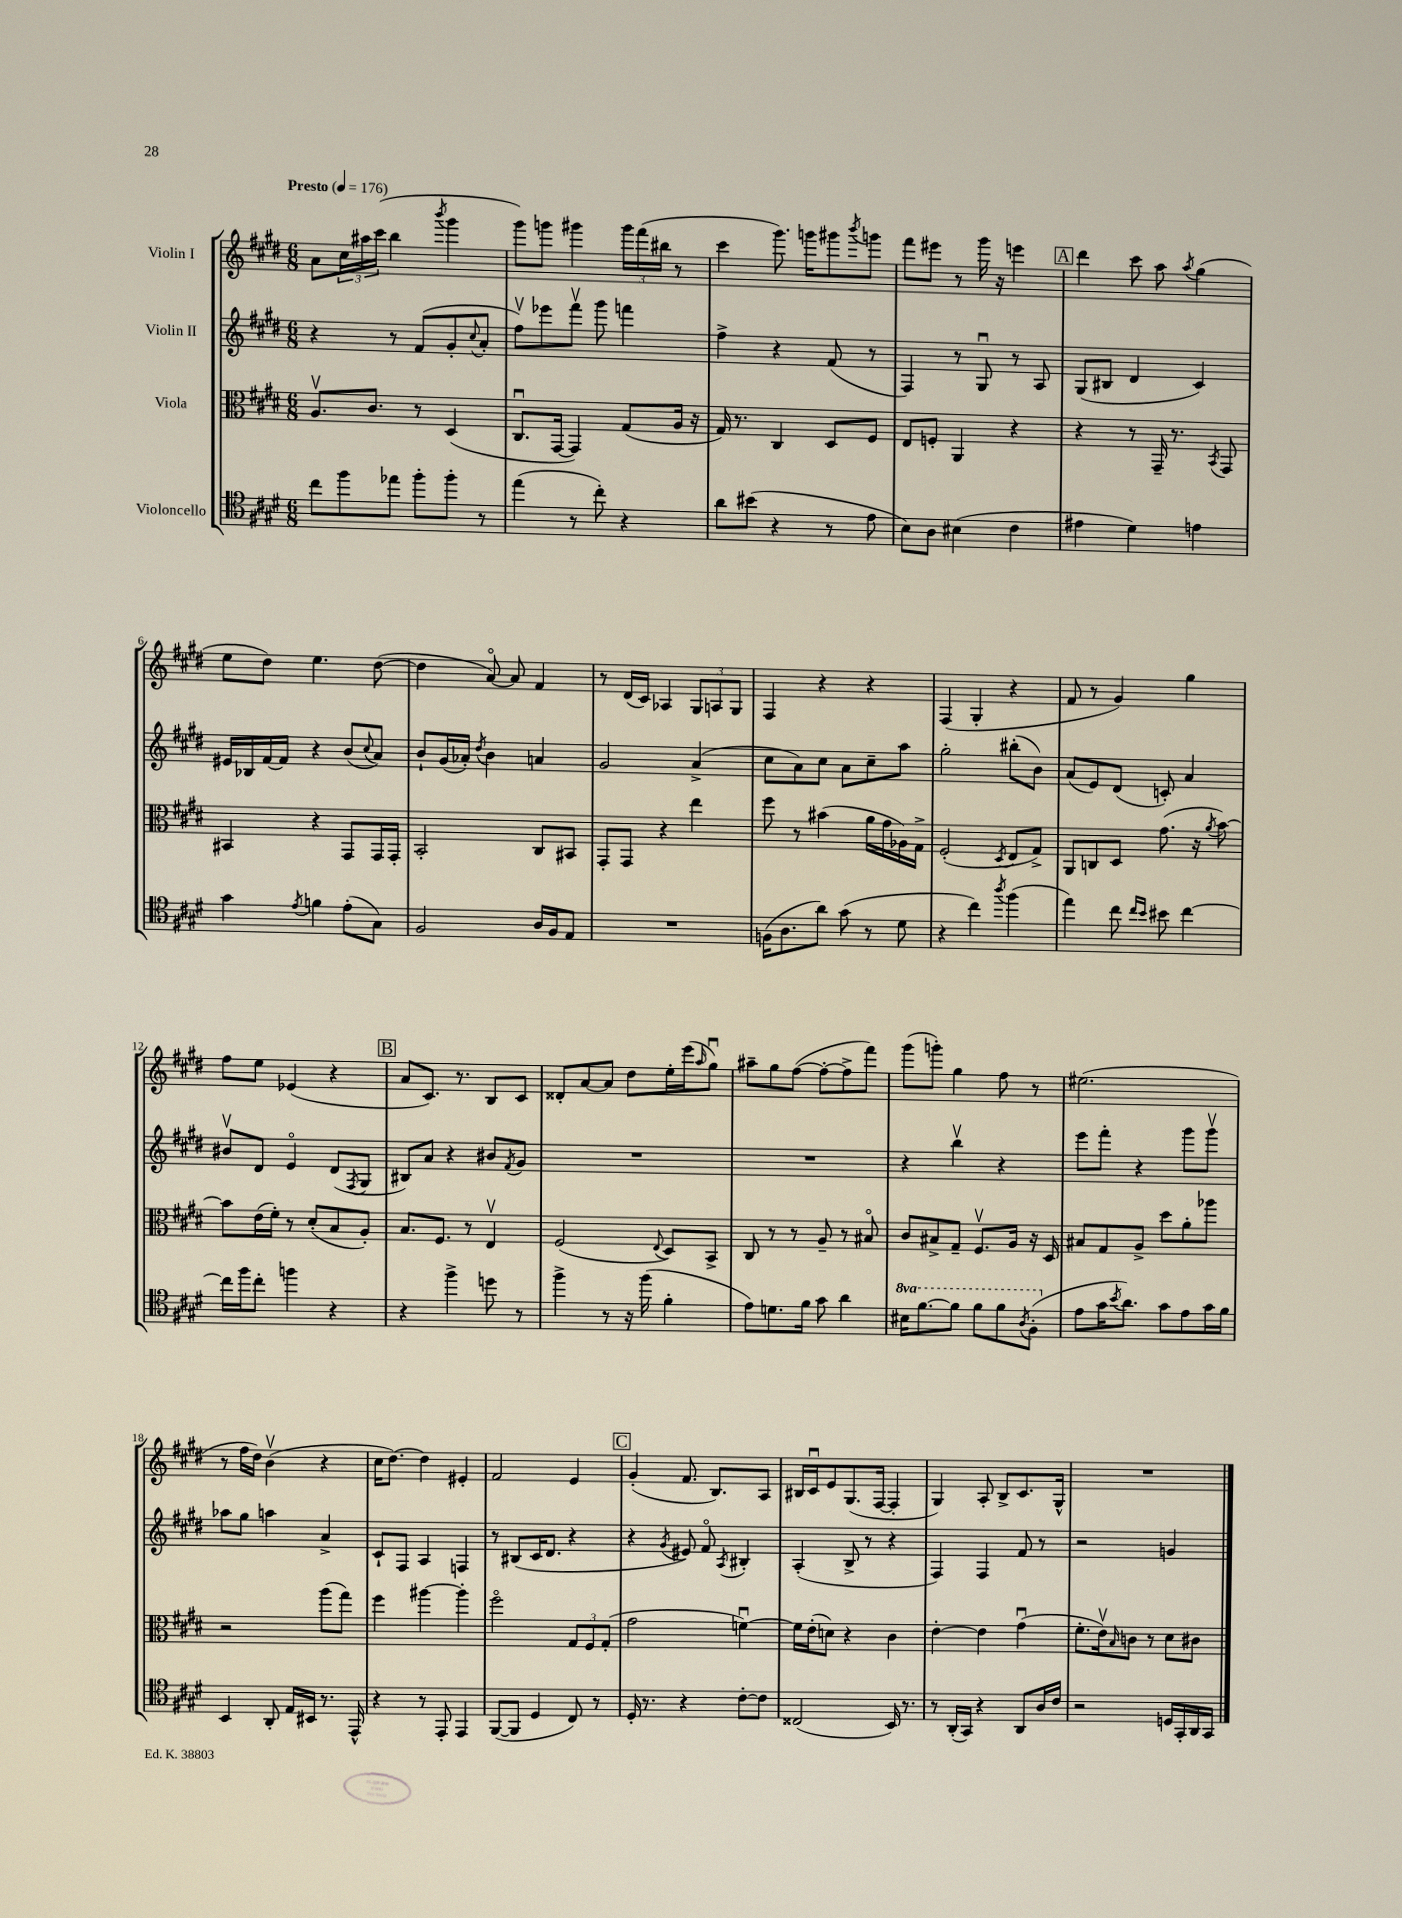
<<
\new StaffGroup <<
\new Staff = "s0" \with { instrumentName = "Violin I" } {
    \clef treble \key e \major \numericTimeSignature \time 6/8 \tempo "Presto" 4 = 176
    a'8 \tuplet 3/2 { cis''16 ais''16 cis'''16( } b''4 \acciaccatura { b'''8 } gis'''4 |
    gis'''8) g'''8 gis'''4 \tuplet 3/2 { gis'''16 fis'''16( bis''16 } r8 |
    cis'''4 gis'''8.) g'''16 gis'''8 \acciaccatura { b'''8 } g'''8 |
    fis'''8 eis'''8 r8 gis'''16 r16 e'''4 |
    \mark \markup { \box "A" } dis'''4 cis'''8 a''8 \acciaccatura { a''8 } gis''4( |
    e''8 dis''8) e''4. dis''8~( |
    dis''4 a'8~\flageolet) a'8 fis'4 |
    r8 dis'16( cis'16) aes4 \tuplet 3/2 { gis8 a8 gis8 } |
    fis4 r4 r4 |
    fis4( gis4-. r4 |
    fis'8 r8 gis'4) gis''4 |
    fis''8 e''8 ees'4( r4 |
    \mark \markup { \box "B" } a'8 cis'8.) r8. b8 cis'8 |
    disis'8-. a'8~ a'8 dis''8 e''16-. e'''16( \grace { a''16 } gis''8\downbow) |
    ais''8-- gis''8 fis''8~( fis''8~-. fis''8-> fis'''8) |
    gis'''8( g'''8-.) gis''4 fis''8 r8 |
    eis''2.( |
    r8 fis''16 dis''16) b'4\upbow( r4 |
    cis''16 dis''8.~) dis''4 eis'4-. |
    fis'2 e'4 |
    \mark \markup { \box "C" } gis'4-.( fis'8. b8.) a8 |
    bis16 cis'16\downbow e'8 gis8.( fis16~ fis4-. |
    gis4) a8-. b8-> cis'8. gis16-^ |
    R2. \bar "|." |
}
\new Staff = "s1" \with { instrumentName = "Violin II" } {
    \clef treble \key e \major \numericTimeSignature \time 6/8
    r4 r8 fis'8( gis'8-. \appoggiatura { cis''8 } a'8-. |
    fis''8\upbow) ees'''8 fis'''8\upbow gis'''8 f'''4 |
    fis''4-> r4 fis'8( r8 |
    fis4) r8 gis8\downbow r8 a8 |
    \mark \markup { \box "A" } gis8( bis8 dis'4 cis'4) |
    eis'16 bes16 fis'16~ fis'16 r4 b'8( \appoggiatura { cis''8 } a'8) |
    b'8-! gis'16( aes'16-.) \acciaccatura { dis''8 } b'4 a'4 |
    gis'2 a'4->( |
    cis''8 a'8) cis''8 a'8 cis''8-- a''8 |
    gis''2-. bis''8-.( b'8) |
    a'8( e'8) dis'8( c'8-.) a'4 |
    bis'8\upbow dis'8 e'4\flageolet dis'8( \acciaccatura { fis8 } gis8 |
    \mark \markup { \box "B" } bis8) a'8 r4 bis'8 \acciaccatura { fis'8 } gis'8 |
    R2. |
    R2. |
    r4 b''4\upbow r4 |
    e'''8 fis'''8-. r4 gis'''8 gis'''8\upbow |
    aes''8 gis''8 a''4 a'4-> |
    cis'8-! fis8 a4 f4 |
    r8 bis8( cis'16 dis'8. r4 |
    \mark \markup { \box "C" } r4 \acciaccatura { gis'8 } eis'8) fis'8\flageolet \acciaccatura { a8 } bis4-. |
    a4-.( b8-> r8 r4 |
    fis4) fis4 fis'8 r8 |
    r2 g'4 \bar "|." |
}
\new Staff = "s2" \with { instrumentName = "Viola" } {
    \clef alto \key e \major \numericTimeSignature \time 6/8
    a8.\upbow cis'8. r8 dis4( |
    cis8.\downbow gis,16~ gis,4) gis8( a16 r16 |
    gis16) r8. cis4 dis8 fis8 |
    e8 f8-. a,4 r4 |
    \mark \markup { \box "A" } r4 r8 gis,16-- r8. \acciaccatura { b,8 } gis,8 |
    bis,4 r4 gis,8 gis,16 gis,16-. |
    b,2-. cis8 bis,8 |
    gis,8-. gis,8 r4 e''4 |
    fis''8 r8 bis'4( a'16 gis'16 aes16) gis16-> |
    fis2-.( \acciaccatura { dis8 } e8 gis8->) |
    a,8 c8 dis8 gis'8.( r16 \acciaccatura { a'8 } b'8~) |
    b'8 e'16( fis'16-.) r8 dis'8-.( b8 a8-.) |
    \mark \markup { \box "B" } b8. fis8. r8 e4\upbow |
    fis2( \appoggiatura { e8 } dis8) b,8-> |
    cis8 r8 r8 a8-- r8 bis8\flageolet |
    cis'8 bis8-> gis8-- fis8.\upbow a16 r16 dis16 |
    bis8 gis8 a8-> dis''8 a'8-. aes''8 |
    r2 a''8( gis''8) |
    fis''4 ais''4~ ais''4-. |
    fis''2\flageolet \tuplet 3/2 { gis8 fis8 gis8-.( } |
    \mark \markup { \box "C" } gis'2 f'4~\downbow) |
    f'16 e'16-.( d'8) r4 cis'4 |
    e'4~-. e'4 gis'4\downbow( |
    fis'8.-. e'16\upbow) \grace { b16 } c'8 r8 dis'8 cis'8 \bar "|." |
}
\new Staff = "s3" \with { instrumentName = "Violoncello" } {
    \clef tenor \key e \major \numericTimeSignature \time 6/8 \set Staff.ottavationMarkups = #ottavation-simple-ordinals
    cis''8 fis''8 ees''8 fis''8-. fis''8-. r8 |
    e''4( r8 cis''8-.) r4 |
    a'8 bis'8( r4 r8 e'8 |
    b8) a8 bis4( cis'4 |
    \mark \markup { \box "A" } eis'4 dis'4) e'4 |
    gis'4 \acciaccatura { e'8 } f'4 e'8-.( gis8) |
    fis2 a16 fis16 e8 |
    R2. |
    f16( a8. a'8) gis'8( r8 dis'8 |
    r4 cis''4) \acciaccatura { a''8 } fis''4( |
    e''4) cis''8 \grace { cis''16 b'16 } bis'8 cis''4~ |
    cis''16 fis''16 cis''8-. f''4 r4 |
    \mark \markup { \box "B" } r4 fis''4-> d''8 r8 |
    fis''4-> r8 r16 fis''16( fis'4-. |
    e'8) d'8. fis'16 gis'8 a'4 |
    \ottava #1 bis'16 fis''8.~ fis''8 fis''8 fis''8 \acciaccatura { a'8 } fis'8-.( \ottava #0 |
    e'8 gis'16 \acciaccatura { b'8 } a'8.) gis'8 e'8 gis'16 fis'16 |
    b,4 a,8-. e16 bis,16 r8. e,16-^ |
    r4 r8 e,8-. e,4 |
    fis,8~( fis,8 dis4 cis8) r8 |
    \mark \markup { \box "C" } dis16-. r8. r4 cis'8~-. cis'8 |
    cisis2( b,16) r8. |
    r8 a,16-.( gis,16) r4 a,8 a16 cis'16 |
    r2 d16 gis,16-. a,16 gis,16 \bar "|." |
}
>>
>>
